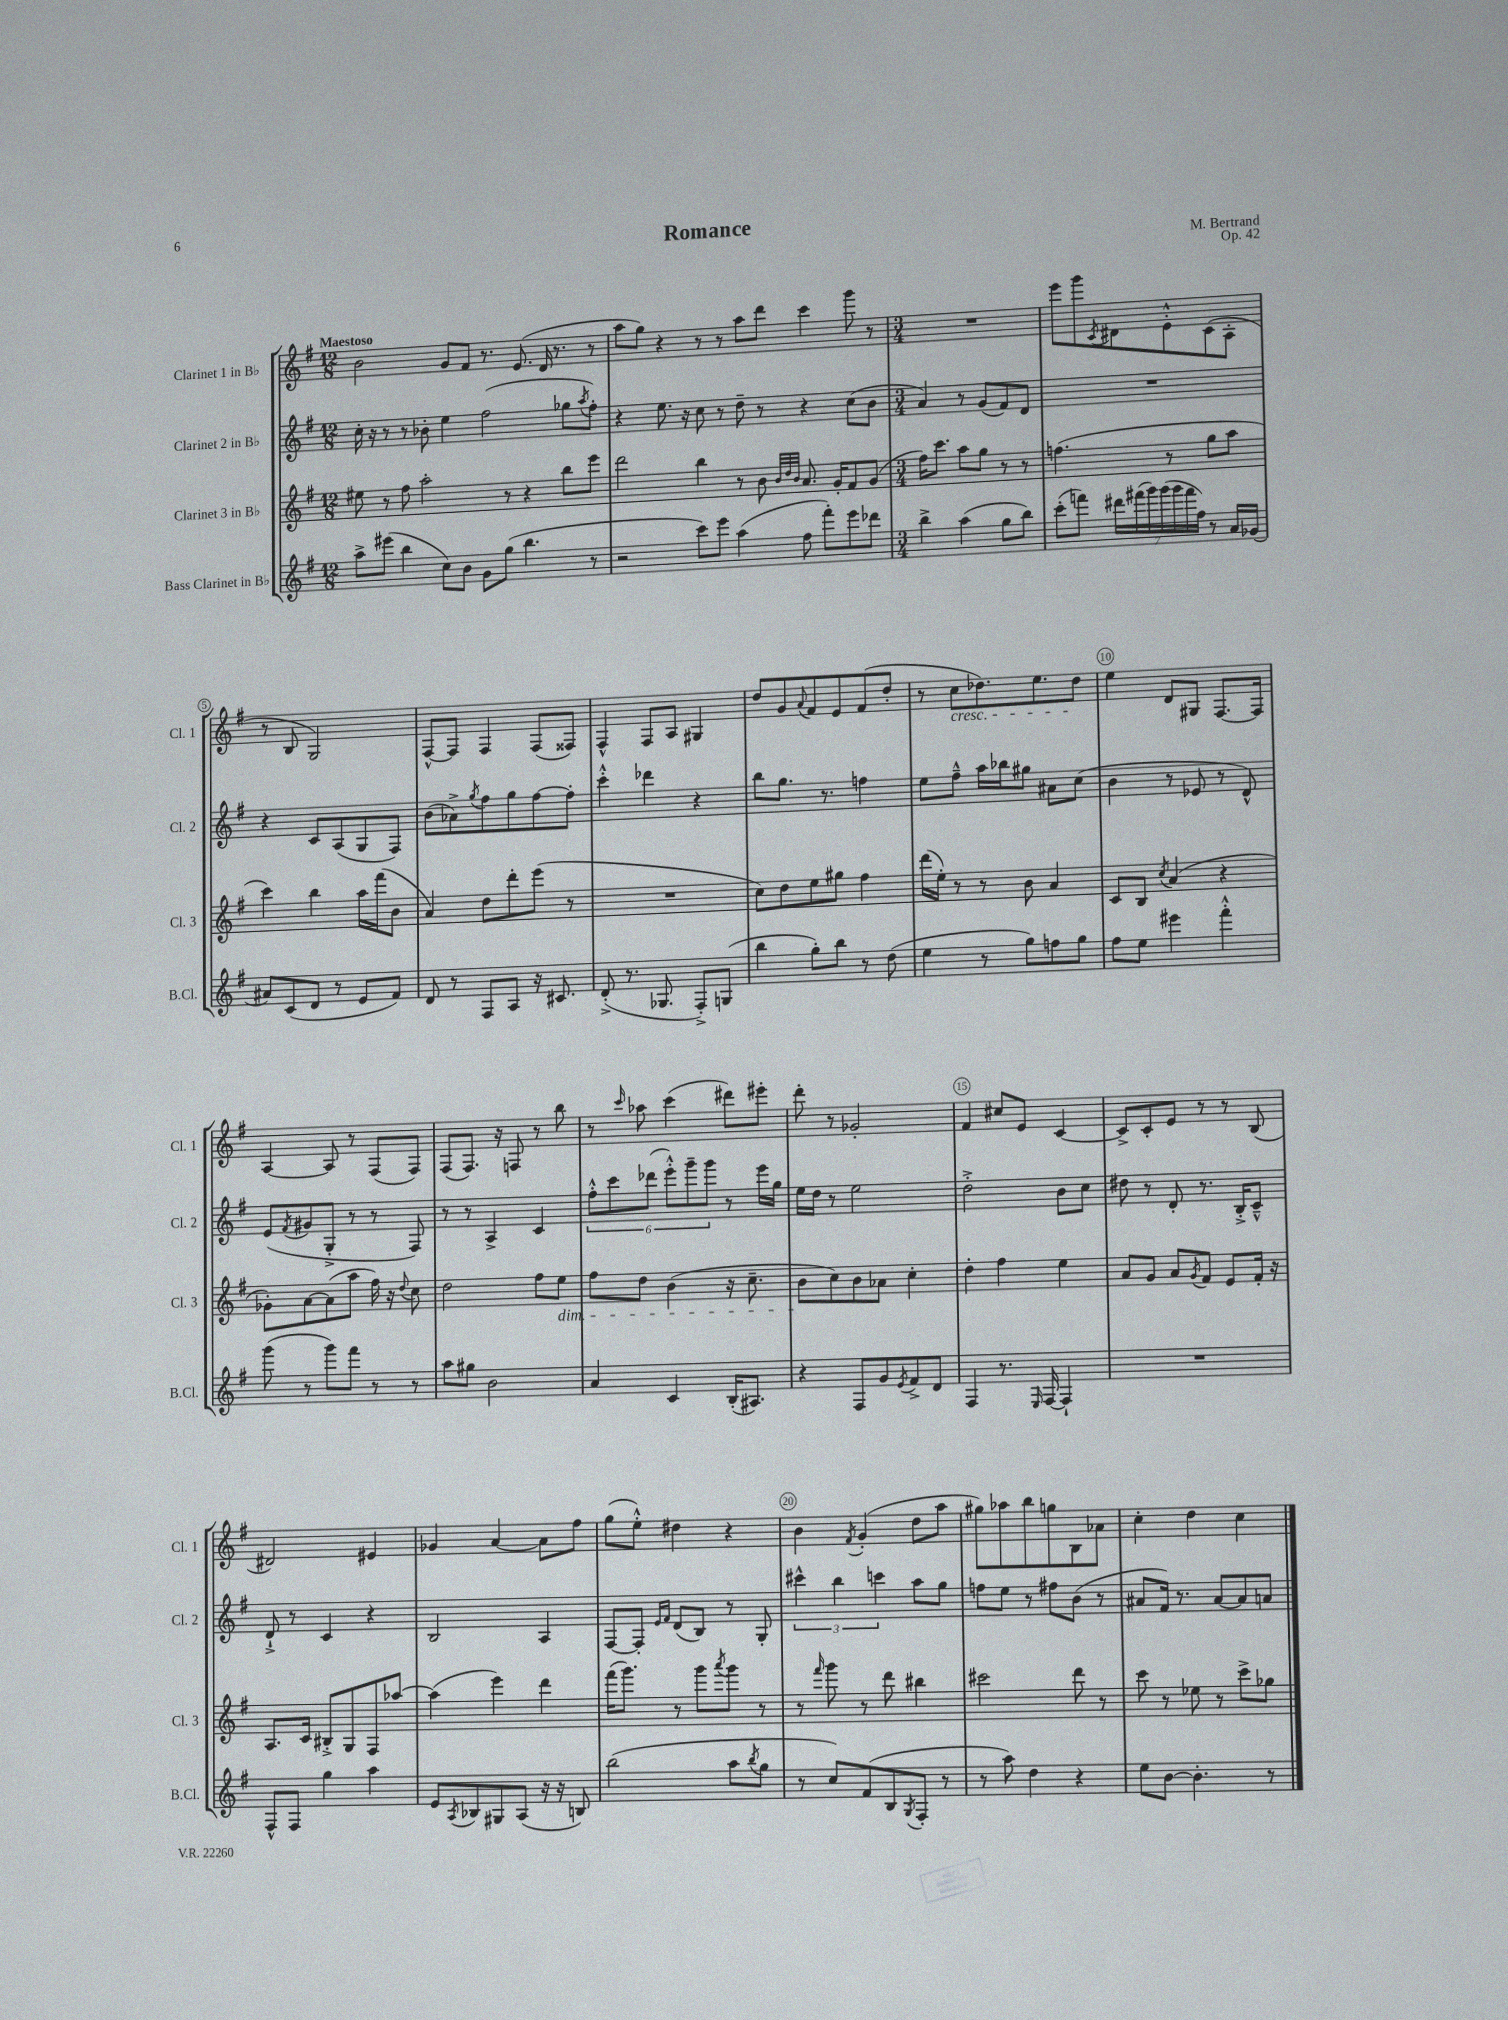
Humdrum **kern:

**kern	**kern	**kern	**kern
*staff4	*staff3	*staff2	*staff1
*clefG2	*clefG2	*clefG2	*clefG2
*k[f#]	*k[f#]	*k[f#]	*k[f#]
*M12/8	*M12/8	*M12/8	*M12/8
8aa^\L	8ee#\	16cc'\	2b\
.	.	16r	.
(8eee#\J	8r	8r	.
4bb\	8ff#\	8r	.
.	2aa'\	8b-'\	.
8cc\L)	.	4ee\	8g/L
8b\J	.	.	8f#/J
8g\L	.	(2ff#\	8.r
(8gg\J	8r	.	.
.	.	.	(8.e/
4.bb\	4r	.	.
.	.	.	16d/
.	.	.	8.r
.	8bb\L	8gg-\L	.
.	.	8qaa/	.
8r	8eee\J	8ff#'\J)	8r
=	=	=	=
2r	2ddd\	4r	8aa\L
.	.	.	8gg\J)
.	.	8.ee\	4r
.	.	16r	.
8ccc\L)	4bb\	8cc\	8r
8eee\J	.	8r	8r
(4aa\	8r	8dd~\	8aa\L
.	8b\	8r	8ddd\J
.	32qqb/LLL	.	.
.	32qqdd/	.	.
.	32qqb/JJJ	.	.
8ff#\	8.a/	4r	4ccc\
8fff#'\L)	.	.	.
.	16g'/LK	.	.
8eee\	8f#/	(8cc\L	8ggg\
8ddd-\J	(8g/J	8b\J	8r
=	=	=	=
*M3/4	*M3/4	*M3/4	*M3/4
4bb^\	16ff#\LK)	4a/)	2.r
.	8.ccc\J	.	.
(4aa\	8aa\L	8r	.
.	8gg\J	(8g/L	.
8gg\L	8r	8f#/)	.
8bb\J)	8r	8d/J	.
=	=	=	=
(8ccc'\L	(4.ff\	2.r	8eee\L
8fff\J)	.	.	8ggg\
.	.	.	8qc/
28ddd#\LL	.	.	8d#\
(28fff#\	.	.	.
28ggg\)	.	.	.
(28ggg\	.	.	.
.	8r	.	8e'^^\
28ggg\	.	.	.
28fff#\	.	.	.
28ff#\JJ)	.	.	.
8r	8gg\L	.	(8c\
16a/LL	8aa\J	.	8A'\J
(16g-/JJ	.	.	.
=	=	=	=
8a#/L)	4ccc\)	4r	8r
(8c/	.	.	8B/
8d/J	4bb\	8c/L	2G/)
8r	.	(8A/	.
8e/L	16aa\LL	8G/	.
.	(16fff#\J	.	.
8f#/J)	8b\J	8F#/J)	.
=	=	=	=
8d/	4a/)	(8b\L	[8F#^^/L
8r	.	8a-^\)	8F#/]J
.	.	8qgg/	.
8F#/L	8dd\L	8ff#\	4F#/
8A/J	8ddd'\	8gg\	.
16r	(8eee\J	[8ff#\	(8F#/L
8.c#/	.	.	.
.	8r	8ff#'\]J	8F##/J)
=	=	=	=
(8d'^/	2.r	4ccc'^^\	4F#^^/
8.r	.	.	.
.	.	4ddd-\	8F#/L
8.G-/	.	.	.
.	.	.	8A/J
8F#'^/L)	.	4r	4G#/
(8G/J	.	.	.
=	=	=	=
4bb\	8cc\L)	8bb\L	8dd/L
.	8dd\	8.gg\J	8g/
.	.	.	8qqa/
8gg'\L)	8ee\	.	8f#/
.	.	8.r	.
8bb\J	8gg#\J	.	8e/
8r	4ff#\	4ff\	(8f#/
(8dd\	.	.	8dd'/J
=	=	=	=
4ee\	(16ddd\LL	8ee\L	8r
.	16ee'\JJ)	.	.
.	8r	8ff#~^^\J	8cc\L
8r	8r	16aa\LL	8.dd-\)
.	.	16bb-\J	.
8gg\L)	8b\	8gg#\J	.
.	.	.	8.ee\
8ff\	4a/	8a#\L	.
8gg\J	.	(8cc\J	8dd-\J
=	=	=	=
8ff#\L	8c/L	4b\	4ee\
8ee\J	8B/J	.	.
.	8qcc/	.	.
4eee#\	(4a/	8r	8d/L
.	.	8e-/	8G#/J
4fff#'^^\	4r	8r	[8.F#/L
.	.	8d^^/)	.
.	.	.	16F#/]Jk
=	=	=	=
(8ggg\	8g-'\L)	(8e/L	[4A/
.	.	8qf#/	.
8r	[8a\	8g#/	.
8ggg\L)	(8a\]	8G'^/J	8A/]
8fff#\J	8aa\J	8r	8r
8r	16ff#\)	8r	(8F#/L
.	16r	.	.
.	8qqdd/	.	.
8r	8cc\	8F#/)	8F#/J)
=	=	=	=
8aa\L	2dd\	8r	(8F#/L
8gg#\J	.	8r	8.F#/J)
2b\	.	4A^/	.
.	.	.	16r
.	.	.	8F/
.	8ff#\L	4c/	8r
.	8ee\J	.	8bb\
=	=	=	=
4a/	8ff#\L	12ff#'^^\L	8r
.	.	12ccc\	.
.	.	.	16qqccc/
.	8dd\J	.	8aa-\
.	.	(12ddd-\J	.
4c/	(4b\	12eee'^^\L)	(4ccc\
.	.	12ggg~\	.
.	.	12ggg\J	.
(16B'/LK	16r	8r	8ddd#\L)
8.A#/J)	8.cc~\	.	.
.	.	16eee\LL	8eee#'\J
.	.	16gg\JJ	.
=	=	=	=
4r	8b\L	16ee\LL	8ddd'\
.	.	16dd\JJ	.
.	8cc\)	8r	8r
8F#/L	8b\	2ee\	2g-'/
8g/	8a-\J	.	.
8qe/	.	.	.
8f#^/	4cc'\	.	.
8d/J	.	.	.
=	=	=	=
4F#/	4dd'\	2dd'^\	4f#/
8.r	4ff#\	.	8cc#/L
.	.	.	8e/J
16qqE/	.	.	.
[16F#/	.	.	.
4F#`/]	4ee\	8b\L	[4c/
.	.	8cc\J	.
=	=	=	=
2.r	8a/L	8dd#\	8c^/]L
.	8g/J	8r	8c'/
.	8a/L	8d'/	8e/J
.	8qg/	.	.
.	8f#/J	8.r	8r
.	8e/L	.	8r
.	.	16B'^/LK	.
.	16f#'/Jk	8c~^^/J	(8B/
.	16r	.	.
=	=	=	=
8F#^^/L	8.A/L	8d`^/	2d#/)
8F#/J	.	8r	.
.	16c/Jk	.	.
4gg\	8B#'^/L	4c/	.
.	8G/	.	.
4aa\	8F#/	4r	4e#/
.	[8aa-/J	.	.
=	=	=	=
8e/L	(4aa-\]	2B/	4g-/
8qA/	.	.	.
8B-/	.	.	.
8G#/	4eee\)	.	[4a/
(8A/J	.	.	.
16r	4ddd\	4A/	8a\]L
16r	.	.	.
8B/)	.	.	8ff#\J
=	=	=	=
(2bb\	(16fff#\LK	[8F#/L	(8gg\L
.	8.ggg\J)	.	.
.	.	8F#'/]J	8ee'^^\J)
.	.	16qqe/LL	.
.	.	16qqf#/JJ	.
.	8r	(8d/L	4dd#\
.	8ggg\L	8B/J)	.
.	8qaaa/	.	.
8aa\L	8ggg\J	8r	4r
8qbb/	.	.	.
8gg\J	8r	8G'/	.
=	=	=	=
8r	8r	6ccc#^^\	4b\
.	16qqfff#/	.	.
8cc/L)	8ggg\	.	.
.	.	6bb\	.
.	.	.	8qf#/
(8f#/	8r	.	(4g'/
.	.	6ccc\	.
8B/	8ddd\	.	.
8qG/	.	.	.
8F#'/J	4bb#\	8aa\L	8dd\L
8r	.	8gg\J	8aa\J
=	=	=	=
8r	2ccc#\	8ff\L	8gg#\L)
8aa\)	.	8ee\J	8aa-\
4dd\	.	8r	8bb\
.	.	8ff#\L	8gg\
4r	8ddd\	(8b\J	8B\
.	8r	8r	8a-\J
=	=	=	=
8ee\L	8ccc\	8a#/L	4cc'\
[8b\J	8r	16f#/Jk)	.
.	.	8.r	.
4.b'\]	8ee-\	.	4dd\
.	8r	[8a#/L	.
.	8ccc^\L	8a#/]	4cc\
8r	8gg-\J	8a/J	.
==	==	==	==
*-	*-	*-	*-
